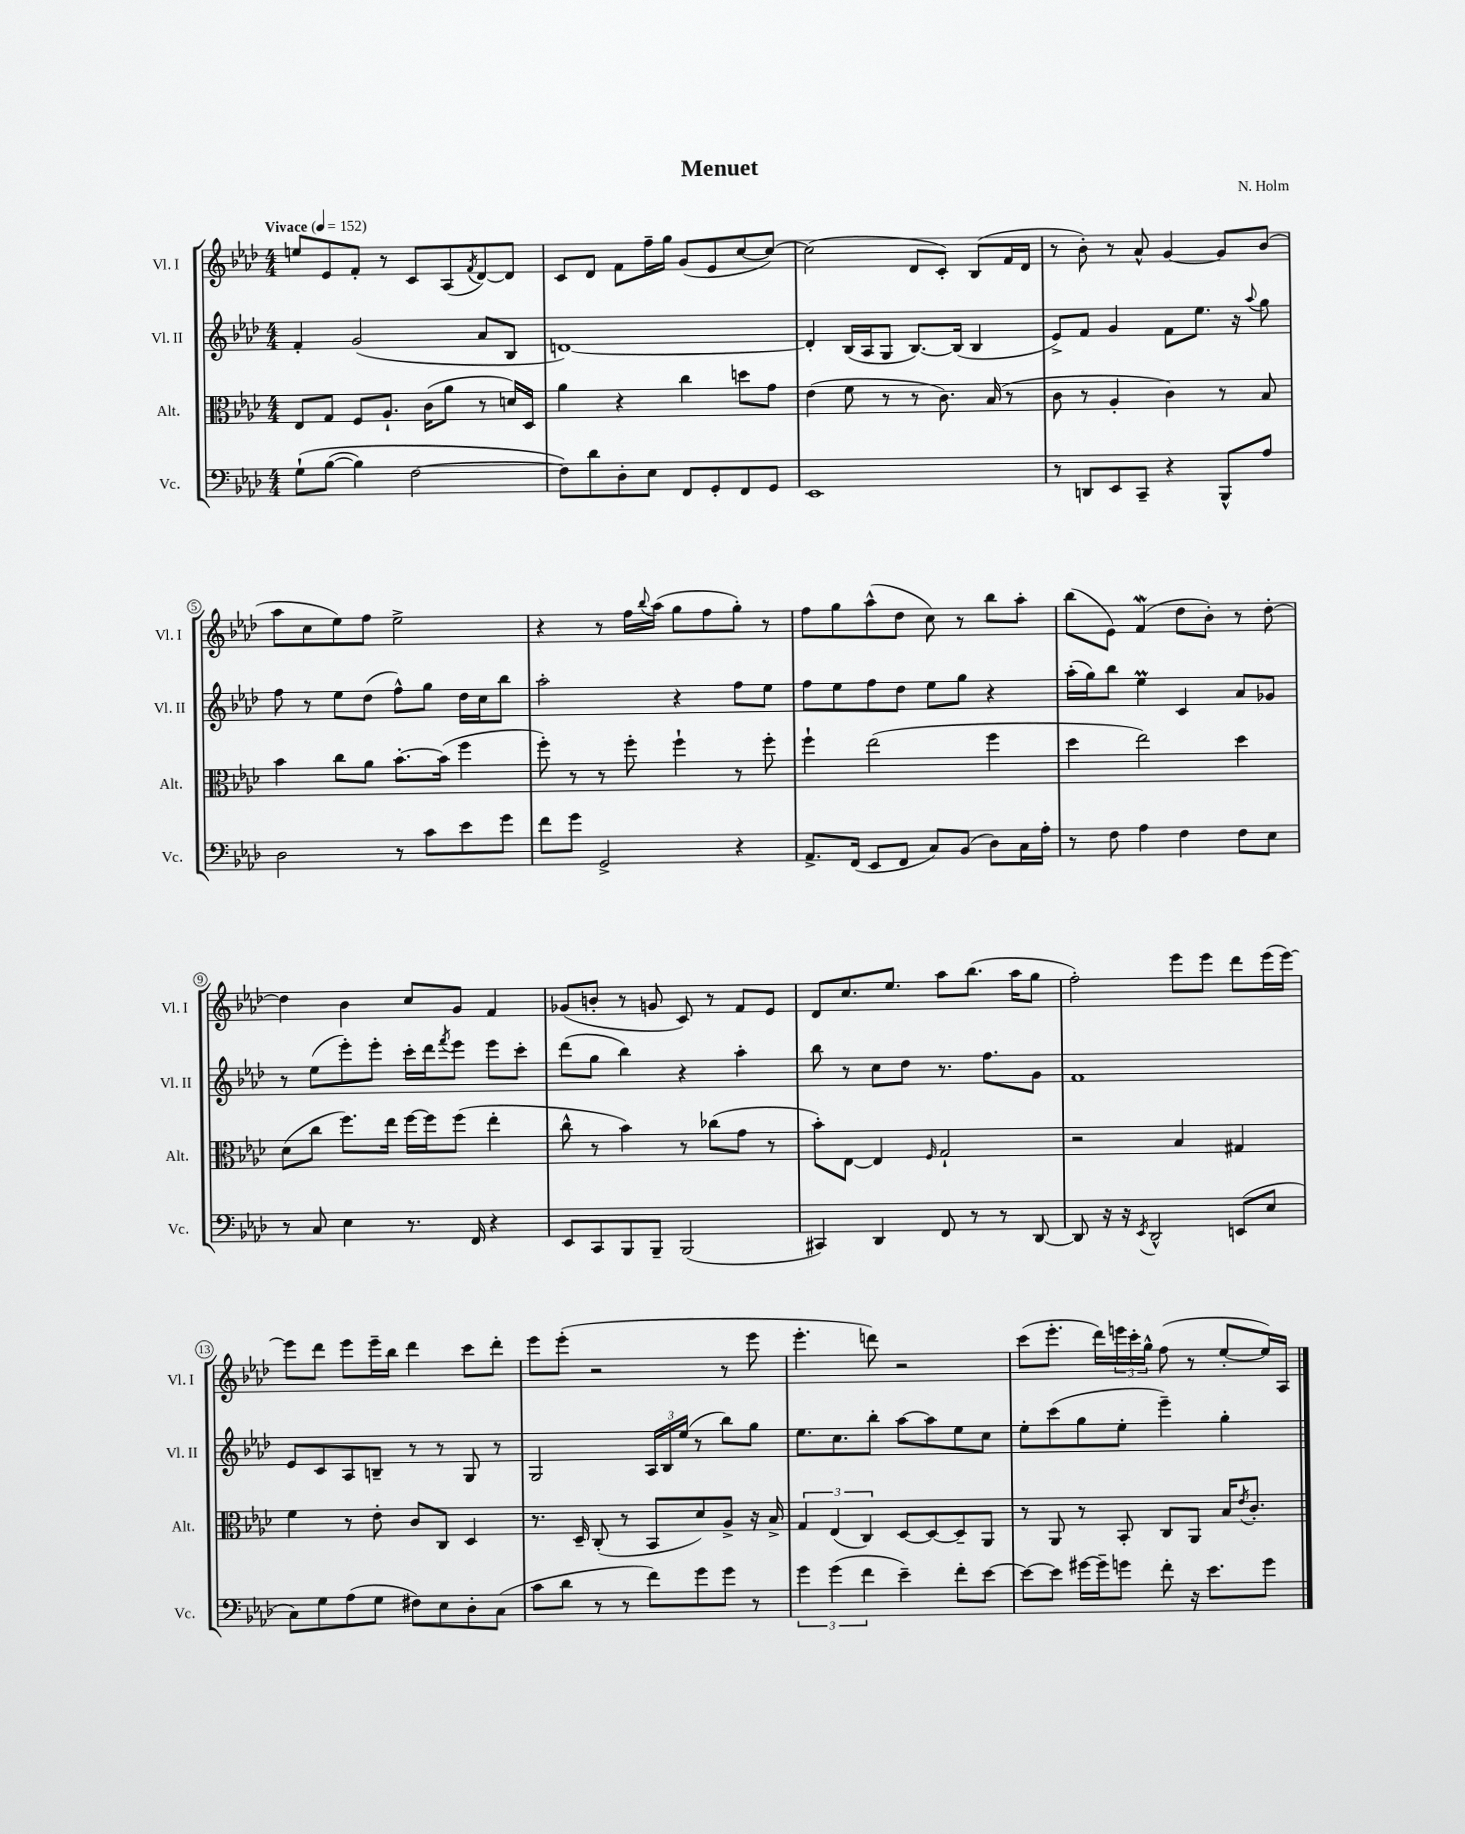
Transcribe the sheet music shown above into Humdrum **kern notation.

**kern	**kern	**kern	**kern
*part4	*part3	*part2	*part1
*staff4	*staff3	*staff2	*staff1
*I"Vc.	*I"Alt.	*I"Vl. II	*I"Vl. I
*I'Vc.	*I'Alt.	*I'Vl. II	*I'Vl. I
*clefF4	*clefC3	*clefG2	*clefG2
*k[b-e-a-d-]	*k[b-e-a-d-]	*k[b-e-a-d-]	*k[b-e-a-d-]
*M4/4	*M4/4	*M4/4	*M4/4
*MM152	*MM152	*MM152	*MM152
=1	=1	=1	=1
!	!	!	!LO:TX:a:B:t=Vivace
(8G`\L	8E-/L	4f'/	8een/L
([8B-\J	8G/J	.	8e-/
4B-\])	8F/L	(2g/	8f'/J
.	8.A-`/J	.	8r
[2F\	.	.	8c/L
.	(16c\KL	.	.
.	8a-\J	.	(8A-/
.	.	.	8qf/
.	8r	8a-/L	[8d-/)
.	16dn/LL)	8B-/J	8d-/J]
.	16D-/JJ	.	.
=2	=2	=2	=2
8F\L])	4a-\	[1dn)	8c/L
8d-\	.	.	8d-/J
8D-'\	4r	.	8f\L
8E-\J	.	.	16ff~\L
.	.	.	16gg\JJ
8FF/L	4cc\	.	(8g/L
8GG'/	.	.	8e-/
8FF/	8ddn\L	.	[8cc/
8GG/J	8g\J	.	8cc/J_)
=3	=3	=3	=3
1EE-	(4e-\	4d'/]	(2cc\]
.	8f\	(16B-/LL	.
.	.	16A-/J	.
.	8r	8G/J	.
.	8r	[8.B-/L)	8d-/L
.	8.c\)	.	8c'/J)
.	.	(16B-/Jk]	.
.	.	4B-/	(8B-/L
.	(16B-/	.	.
.	8r	.	16f/L
.	.	.	16d-/JJ
=4	=4	=4	=4
8r	8c\	8e-^/L)	8r
8DDn/L	8r	8f/J	8b-'\)
8EE-/	4A-'/	4g/	8r
8CC~/J	.	.	8a-^^/
4r	4c\)	8f\L	[4g/
.	.	8.ee-\J	.
8BBB-^^/L	8r	.	8g/L]
.	.	16r	.
.	.	8qqaa-/	.
8A-/J	8B-/	8gg\	(8b-/J
!!LO:LB:g=z
=5	=5	=5	=5
2D-\	4b-\	8ff\	8aa-\L
.	.	8r	8cc\
.	8cc\L	8ee-\L	8ee-\)
.	8a-\J	(8dd-\J	8ff\J
8r	[8.b-'\L	8ff^^\L)	2ee-^\
8c\L	.	8gg\J	.
.	(16b-\Jk]	.	.
8e-\	4ff\	16dd-\LL	.
.	.	16cc\J	.
8g\J	.	8bb-\J	.
=6	=6	=6	=6
8f\L	8ff'\)	2aa-'\	4r
8g\J	8r	.	.
2GG^/	8r	.	8r
.	8ff'\	.	16ff\LL
.	.	.	8qqbb-/
.	.	.	(16aa-\JJ
.	4ff`\	4r	8gg\L
.	.	.	8ff\
4r	8r	8ff\L	8gg'\J)
.	8ff'\	8ee-\J	8r
=7	=7	=7	=7
8.AA-^/L	4ff`\	8ff\L	8ff\L
.	.	8ee-\	8gg\
(16FF/Jk	.	.	.
8EE-/L	(2ee-\	8ff\	(8aa-^^\
8FF/J	.	8dd-\J	8dd-\J
8C/L)	.	8ee-\L	8cc\)
(8BB-/J	.	8gg\J	8r
8D-\L)	4ff\	4r	8bb-\L
16C\L	.	.	8aa-'\J
16A-'\JJ	.	.	.
=8	=8	=8	=8
8r	4dd-\	(16aa-'\LL	(8bb-\L
.	.	16gg\J)	.
8F\	.	8bb-\J	8e-\J)
4A-\	2ee-\)	4ee-M\	(4fW/
4F\	.	4c/	8dd-\L
.	.	.	8b-'\J)
8F\L	4dd-\	8a-/L	8r
8E-\J	.	8g-X/J	[8dd-'\
!!LO:LB:g=z
=9	=9	=9	=9
8r	(8d-\L	8r	4dd-\]
8C/	8cc\J	(8ee-\L	.
4E-\	8.ff\L)	8eee-'\)	4b-\
.	.	8eee-'\J	.
.	16ee-\Jk	.	.
8.r	[16ff\LL	16ccc'\LL	8cc/L
.	16ff\J]	16ddd-\J	.
.	.	8qfff/	.
.	(8ff\J	8eee-\J	8g/J
16FF/	.	.	.
4r	4ee-'\	8eee-\L	4f/
.	.	8ccc'\J	.
=10	=10	=10	=10
8EE-/L	8cc^^\	(8ddd-\L	(8g-X/L
8CC/	8r	8gg\J	8bn'/J
8BBB-/	4b-\)	4bb-\)	8r
8BBB-~/J	.	.	8gn/
(2BBB-/	8r	4r	8c/)
.	(8cc-X\L	.	8r
.	8g\J	4aa-'\	8f/L
.	8r	.	8e-/J
=11	=11	=11	=11
4CC#X/)	8b-'\L)	8bb-\	8d-/L
.	[8E-\J	8r	8.cc/
4DD-/	4E-/]	8cc\L	.
.	.	.	8.ee-/J
.	.	8dd-\J	.
.	16qqF/	.	.
8FF/	2G`/	8.r	8aa-\L
8r	.	.	(8.bb-\J
.	.	8.ff\L	.
8r	.	.	.
.	.	.	16aa-\KL
[8DD-/	.	8g\J	8gg\J
=12	=12	=12	=12
8DD-/]	2r	1f	2ff'\)
16r	.	.	.
16r	.	.	.
8qEE-/	.	.	.
2DD-^^/	.	.	.
.	4B-/	.	8eee-\L
.	.	.	8eee-\J
(8EEn/L	4G#X/	.	8ddd-\L
8E-/J	.	.	(16eee-\L
.	.	.	[16eee-\JJ)
!!LO:LB:g=z
=13	=13	=13	=13
8C\L)	4f\	8e-/L	8eee-\L]
8G\	.	8c/	8ddd-\J
(8A-\	8r	8A-/	8eee-\L
8G\J	8e-'\	8Bn~/J	16eee-~\L
.	.	.	16bb-\JJ
8F#X\L)	8c/L	8r	4ddd-\
8E-\	8C/J	8r	.
8D-'\	4D-/	8G/	8ccc\L
(8C\J	.	8r	8ddd-'\J
=14	=14	=14	=14
8c\L	8.r	2G/	8eee-\L
8d-\J	.	.	(8eee-'\J
.	16D-~/	.	.
8r	(8C'/	.	2r
8r	8r	.	.
8f\L)	8BB-/L	24A-/LL	.
.	.	24B-/	.
.	.	(24ee-/JJ	.
8g\	8d-/)	8r	.
8g\J	8A-^/J	8bb-\L)	8r
8r	16r	8gg\J	8eee-\
.	16B-^/	.	.
=15	=15	=15	=15
6g\	6G/	8.ee-\L	4.eee-'\
(6g\	(6E-/	.	.
.	.	8.cc\	.
6f\	6C/)	.	.
.	.	8bb-'\J	8dddn\)
4e-~\)	[8D-/L	[8aa-\L	2r
.	8D-/_	8aa-\]	.
8f'\L	8D-~/]	8ee-\	.
[8e-\J	8AA-/J	8cc\J	.
=16	=16	=16	=16
8e-\L_	8r	8ee-'\L	(8ccc\L
8e-\J]	8AA-/	(8ccc\	8.eee-'\J
[16g#X\LL	8r	8gg\	.
16g#~\J]	.	.	16ddd-\LL)
8gn\J	8BB-'/	8ee-'\J	24eeen\
.	.	.	24ccc'\
.	.	.	24gg^^\JJ
8f'\	8C/L	4eee-~\)	(8ff\
16r	8AA-/J	.	8r
8.e-\L	.	.	.
.	16B-/KL	4gg'\	[8ee-'/L
.	8qe-/	.	.
.	8.c'/J	.	.
8g\J	.	.	16ee-/L])
.	.	.	16A-/JJ
==	==	==	==
*-	*-	*-	*-
